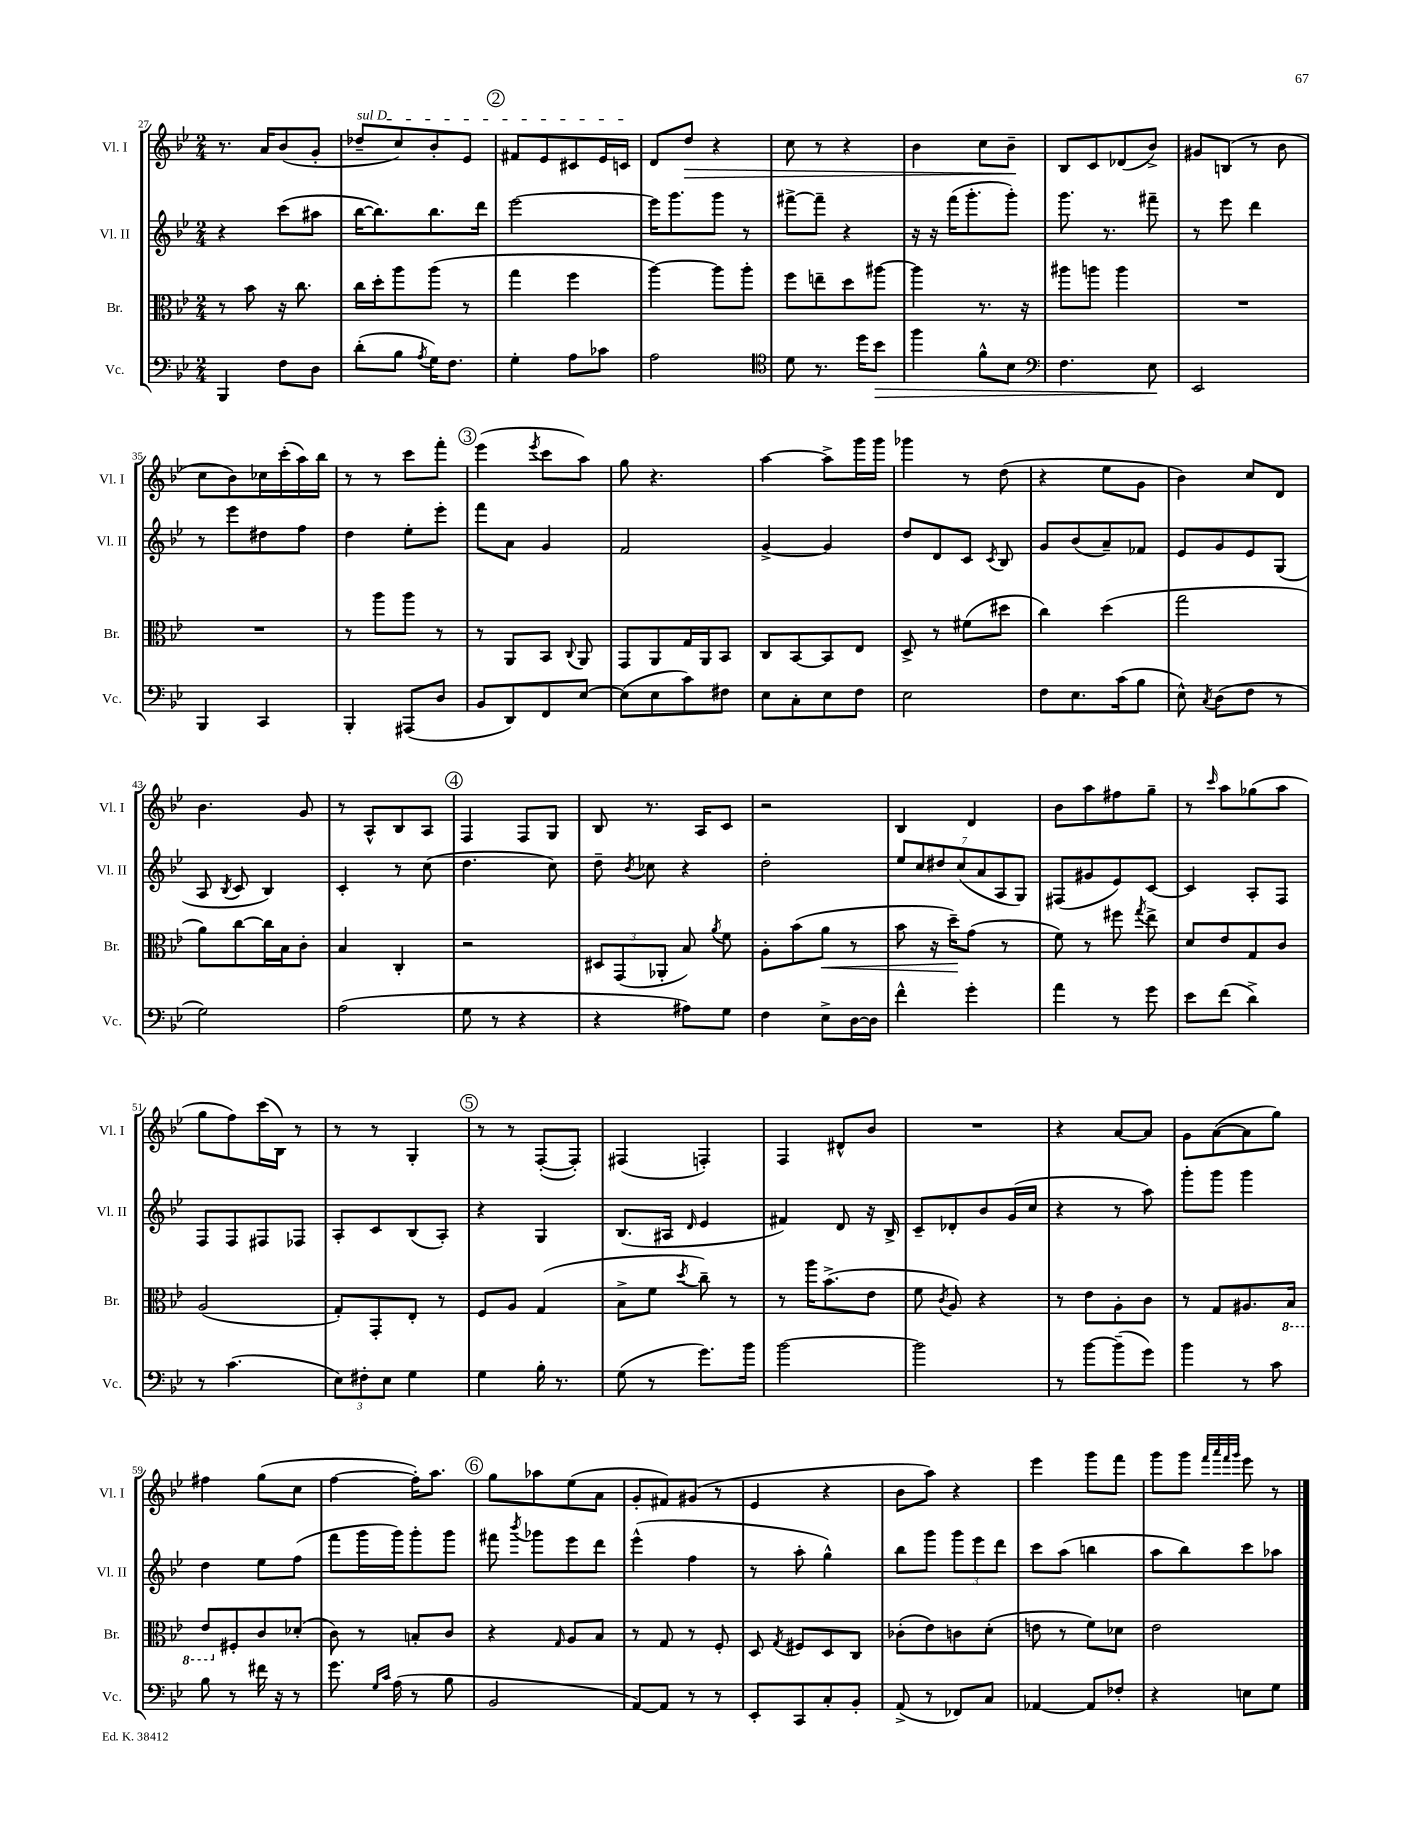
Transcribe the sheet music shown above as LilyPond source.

<<
\new StaffGroup <<
\new Staff = "s0" \with { instrumentName = "Vl. I" shortInstrumentName = "Vl. I" } {
    \clef treble \key bes \major \numericTimeSignature \time 2/4
    \autoBeamOff r8. a'16[ bes'8( g'8]-. |
    \once \override TextSpanner.bound-details.left.text = \markup { \italic "sul D" } des''8[--\startTextSpan c''8) bes'8-. ees'8] |
    \mark \markup { \circle "2" } fis'8[ ees'8 cis'8 ees'16 c'16]\stopTextSpan |
    d'8[ d''8]\> r4 |
    c''8 r8 r4 |
    bes'4 c''8[ bes'8]--\! |
    bes8[ c'8 des'8( bes'8]->) |
    gis'8[ b8]( r8 bes'8 |
    c''8[ bes'8) ces''16 c'''16-.( a''16) bes''16] |
    r8 r8 c'''8[ f'''8]-. |
    \mark \markup { \circle "3" } ees'''4( \acciaccatura { ees'''8 } c'''8[ a''8]) |
    g''8 r4. |
    a''4~ a''8[-> g'''16 g'''16] |
    ges'''4 r8 d''8( |
    r4 ees''8[ g'8] |
    bes'4) c''8[ d'8] |
    bes'4. g'8 |
    r8 a8[-^ bes8 a8] |
    \mark \markup { \circle "4" } f4 f8[ g8] |
    bes8 r8. a16[ c'8] |
    r2 |
    bes4 d'4 |
    bes'8[ a''8 fis''8 g''8]-- |
    r8 \grace { c'''16 } a''8[ ges''8( a''8] |
    g''8[ f''8) c'''16( bes16]) r8 |
    r8 r8 g4-. |
    \mark \markup { \circle "5" } r8 r8 f8[~-.( f8]-.) |
    fis4( f4-.) |
    f4 dis'8[-^ bes'8] |
    R2 |
    r4 a'8[~ a'8] |
    g'8[ a'8~( a'8 g''8]) |
    fis''4 g''8[( c''8] |
    f''4~ f''16[-.) a''8.] |
    \mark \markup { \circle "6" } g''8[ aes''8 ees''8( a'8] |
    g'8[-. fis'8) gis'8]( r8 |
    ees'4 r4 |
    bes'8[ a''8]) r4 |
    ees'''4 g'''8[ f'''8] |
    g'''8[ g'''8] \grace { f'''32[ a'''32 f'''32 g'''32] } ees'''8 r8 \bar "|." |
}
\new Staff = "s1" \with { instrumentName = "Vl. II" shortInstrumentName = "Vl. II" } {
    \clef treble \key bes \major \numericTimeSignature \time 2/4
    \autoBeamOff r4 c'''8[( ais''8] |
    bes''16[~ bes''8.) bes''8. d'''16] |
    \mark \markup { \circle "2" } ees'''2~ |
    ees'''16[ g'''8. g'''8] r8 |
    fis'''8[~-> fis'''8]-- r4 |
    r16 r16 f'''16[( g'''8.-. g'''8]-.) |
    g'''8. r8. fis'''8-- |
    r8 ees'''8 d'''4 |
    r8 ees'''8[ dis''8 f''8] |
    d''4 ees''8[-. ees'''8]-. |
    \mark \markup { \circle "3" } f'''8[ a'8] g'4 |
    f'2 |
    g'4~-> g'4 |
    d''8[ d'8 c'8] \acciaccatura { c'8 } bes8 |
    g'8[ bes'8( a'8--) fes'8] |
    ees'8[ g'8 ees'8 g8]( |
    a8 \acciaccatura { bes8 } c'8 bes4) |
    c'4-. r8 c''8( |
    \mark \markup { \circle "4" } d''4. c''8) |
    d''8-- \acciaccatura { bes'8 } ces''8 r4 |
    d''2-. |
    \tuplet 7/4 { ees''8[ c''8 dis''8 c''8( a'8 a8 g8]) } |
    fis8[( gis'8 ees'8) c'8]~ |
    c'4 a8[-. f8] |
    f8[ f8 fis8 fes8] |
    a8[-. c'8 bes8( a8]-.) |
    \mark \markup { \circle "5" } r4 g4 |
    bes8.[( ais16] \grace { d'16 } ees'4 |
    fis'4) d'8 r16 bes16-> |
    c'8[-- des'8-. bes'8 g'16( c''16] |
    r4 r8 a''8) |
    g'''8[-. g'''8] g'''4 |
    d''4 ees''8[ f''8]( |
    f'''8[ g'''16 g'''16) g'''8-. g'''8] |
    \mark \markup { \circle "6" } fis'''8 \acciaccatura { bes'''8 } ges'''8[ ees'''8 d'''8] |
    ees'''4-^( f''4 |
    r8 a''8-. g''4-^) |
    bes''8[ g'''8] \tuplet 3/2 { g'''8[ ees'''8 d'''8] } |
    c'''8[ a''8]( b''4 |
    a''8[ bes''8) c'''8 aes''8] \bar "|." |
}
\new Staff = "s2" \with { instrumentName = "Br." shortInstrumentName = "Br." } {
    \clef alto \key bes \major \numericTimeSignature \time 2/4
    \autoBeamOff r8 bes'8 r16 c''8. |
    c''16[ d''16-. a''8 a''8]( r8 |
    \mark \markup { \circle "2" } g''4 f''4 |
    a''4~) a''8[ a''8]-. |
    f''8[ e''8-- d''8 ais''8]~ |
    ais''4 r8. r16 |
    ais''8[ a''8] a''4 |
    R2 |
    R2 |
    r8 a''8[ a''8] r8 |
    \mark \markup { \circle "3" } r8 a,8[ bes,8] \appoggiatura { c8 } a,8 |
    g,8[ a,8 g16 a,16 bes,8] |
    c8[ bes,8~ bes,8 ees8] |
    d8-> r8 fis'8[( dis''8] |
    c''4) d''4( |
    g''2 |
    a'8[) c''8~ c''16 bes16 c'8]-. |
    bes4 c4-. |
    \mark \markup { \circle "4" } r2 |
    \tuplet 3/2 { dis8[ g,8( aes,8]-. } bes8) \acciaccatura { a'8 } f'8 |
    a8[-. bes'8( a'8]\< r8 |
    bes'8 r16 d''16[--\!) g'8]( r8 |
    f'8) r8 fis''8 \acciaccatura { g''8 } ees''8-> |
    d'8[ ees'8 g8 c'8] |
    a2( |
    g8[-.) g,8-. ees8]-. r8 |
    \mark \markup { \circle "5" } f8[ a8] g4( |
    bes8[-> f'8] \acciaccatura { d''8 } c''8--) r8 |
    r8 a''16[ bes'8.->( ees'8] |
    f'8 \acciaccatura { c'8 } a8) r4 |
    r8 ees'8[ a8-. c'8] |
    r8 g8[ ais8. \ottava #-1 bes,16] |
    ees8[ \ottava #0 fis8-. c'8 des'8]-.( |
    c'8) r8 b8[-. c'8] |
    \mark \markup { \circle "6" } r4 \grace { g16 } a8[ bes8] |
    r8 g8 r8 f8-. |
    d8 \acciaccatura { g8 } fis8[ d8 c8] |
    ces'8[-.( ees'8) c'8 d'8]-.( |
    e'8 r8 f'8[) des'8] |
    ees'2 \bar "|." |
}
\new Staff = "s3" \with { instrumentName = "Vc." shortInstrumentName = "Vc." } {
    \clef bass \key bes \major \numericTimeSignature \time 2/4
    \autoBeamOff bes,,4 f8[ d8] |
    d'8[-.( bes8] \acciaccatura { a8 } g16[) f8.] |
    \mark \markup { \circle "2" } g4-. a8[ ces'8] |
    a2 |
    \clef tenor d'8 r8. d''16[ bes'8]\> |
    f''4 f'8[-^ bes8] |
    \clef bass f4. ees8\! |
    ees,2 |
    bes,,4 c,4 |
    bes,,4-. ais,,8[( d8] |
    \mark \markup { \circle "3" } bes,8[ d,8) f,8 ees8]~ |
    ees8[( ees8 c'8) fis8] |
    ees8[ c8-. ees8 f8] |
    ees2 |
    f8[ ees8. c'16( bes8] |
    ees8-^) \acciaccatura { c8 } d8[( f8] r8 |
    g2) |
    a2( |
    \mark \markup { \circle "4" } g8 r8 r4 |
    r4 ais8[) g8] |
    f4 ees8[-> d16~ d16] |
    f'4-^ g'4-. |
    a'4 r8 g'8 |
    ees'8[ f'8]( d'4->) |
    r8 c'4.( |
    \tuplet 3/2 { ees8[) fis8-. ees8] } g4 |
    \mark \markup { \circle "5" } g4 bes16-. r8. |
    g8( r8 g'8.[) bes'16] |
    bes'2~ |
    bes'2 |
    r8 bes'8[~ bes'8--( g'8]) |
    bes'4 r8 c'8 |
    bes8 r8 fis'16 r16 r8 |
    g'8. \grace { g16[ c'16] } a16( r8 bes8 |
    \mark \markup { \circle "6" } bes,2 |
    a,8[~) a,8] r8 r8 |
    ees,8[-. c,8 c8-. bes,8]-. |
    a,8->( r8 fes,8[) c8] |
    aes,4~ aes,8[ fes8]-. |
    r4 e8[ g8] \bar "|." |
}
>>
>>
\layout { \context { \Score currentBarNumber = #27 } }
